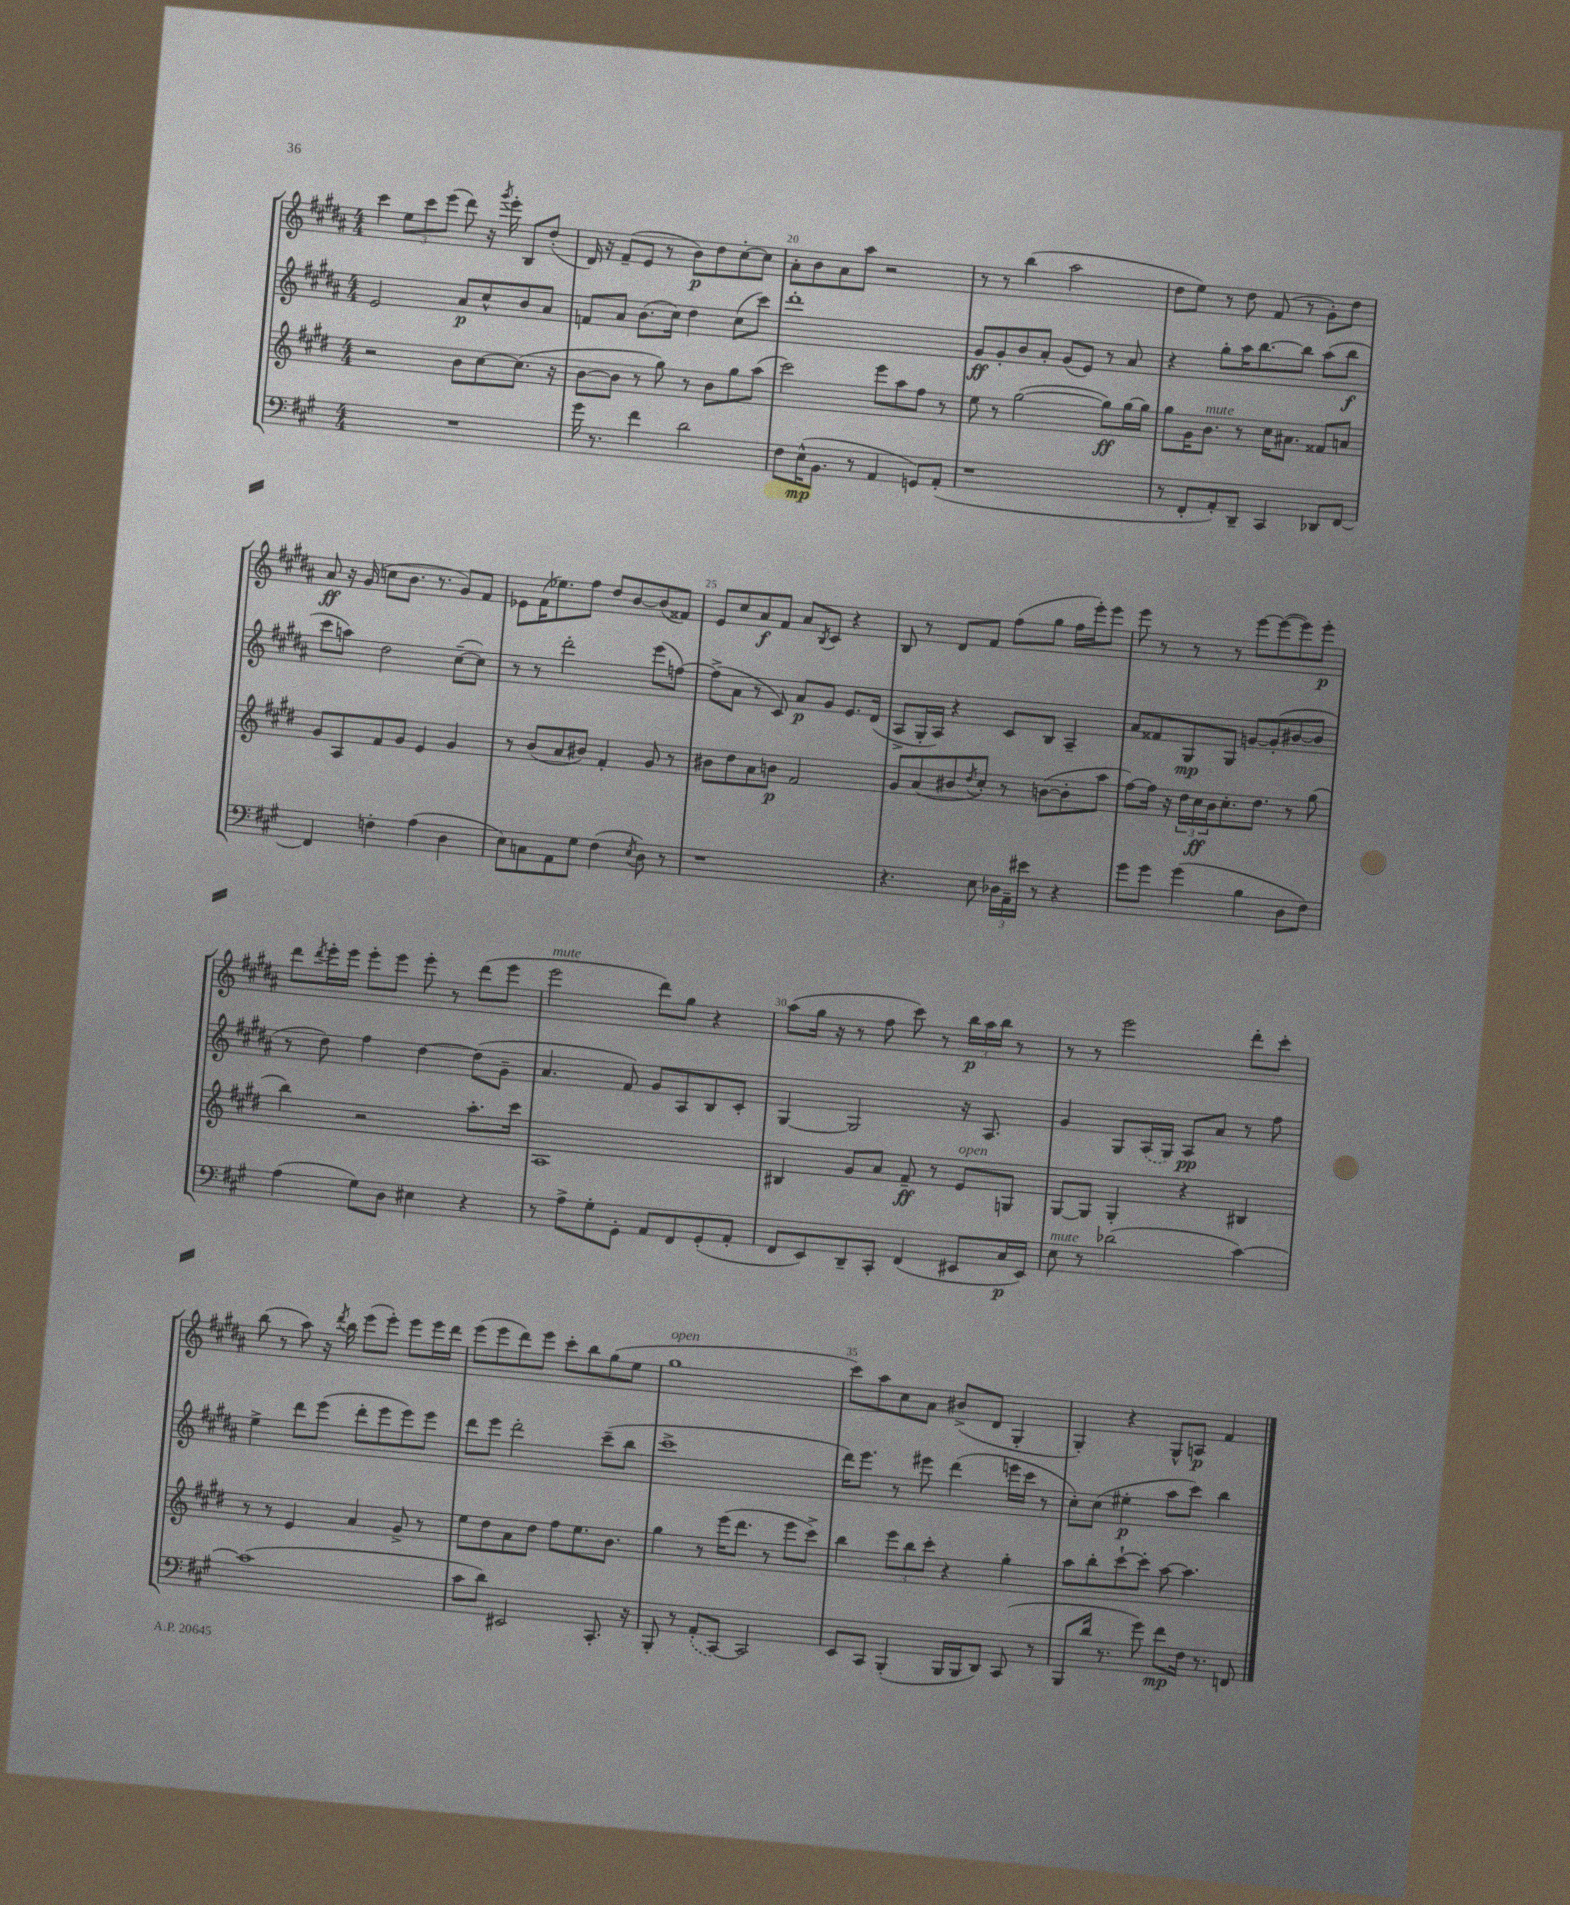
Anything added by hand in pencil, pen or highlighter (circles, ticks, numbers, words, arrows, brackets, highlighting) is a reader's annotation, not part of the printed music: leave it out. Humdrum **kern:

**kern	**kern	**kern	**kern
*staff4	*staff3	*staff2	*staff1
*clefF4	*clefG2	*clefG2	*clefG2
*k[f#c#g#]	*k[f#c#g#d#]	*k[f#c#g#d#a#]	*k[f#c#g#d#a#]
*M4/4	*M4/4	*M4/4	*M4/4
1r	2r	2e	4ccc#
.	.	.	12ee
.	.	.	12ccc#
.	.	.	(12eee
.	8b	8a#	8ddd#)
.	[8cc#	8cc#^^	16r
.	.	.	8qggg#
.	.	.	16eee'
.	(8.cc#]	8b	8B
.	.	8a#	(8dd#'
.	16r	.	.
=	=	=	=
16g#	[8b	8f	16d#)
8.r	.	.	16r
.	8b]	8a#	(8f#~
4f#	8r	(8.b	8e
.	8gg#)	.	8r
.	.	16cc#)	.
2d	8r	4dd#	8b)
.	8b	.	8dd#
.	8gg#	(8cc#	[8cc#'
.	(8aa	8ccc#)	8cc#]
=	=	=	=
8F#	2ccc#)	1ddd#'	8a#'
(16E^^	.	.	8b
8.BB	.	.	.
.	.	.	8a#
8r	.	.	8aa#
4AA	8eee	.	2r
.	8aa	.	.
8GG)	8ff#	.	.
(8AA'	8r	.	.
=	=	=	=
1r	8ee	8g#	8r
.	8r	8g#'	8r
.	([2gg#	8b	(4bb
.	.	8a#'	.
.	.	(8g#	2aa#
.	.	8e)	.
.	8gg#])	8r	.
.	[16gg#	8a#	.
.	16gg#]	.	.
=	=	=	=
8r	8gg#	4r	8dd#
8FF#'	16g#	.	8ee)
.	8.b	.	.
8AA')	.	8gg#'	8r
8DD~	8r	16aa#	8dd#
.	.	[8.bb	.
4CC#	16cc#	.	(8f#
.	8.a#	.	.
.	.	8bb]	8r
8DD-	8f##	(8aa#	8g#')
[8FF#	8a	8bb	8dd#
=	=	=	=
4FF#]	8g#	8ccc#	8a#
.	8A	8aa)	16r
.	.	.	(16g#
4F'	8f#	2dd#	8cc
.	8g#	.	8.b
(4A	4e	.	.
.	.	.	8.r
4D	4g#	([8cc#~	8g#)
.	.	8cc#])	8f#
=	=	=	=
8E)	8r	8r	8e-
8C	(8b	8r	(16f#
.	.	.	8.ee-)
8AA	8a	2ddd#'	.
8G#	8b#)	.	8ff#
(4F#	4f#'	.	8dd#
.	.	.	[8b
8qE	.	.	.
8D)	8g#	(8eee	(8b]
8r	8r	[8ff)	8f##)
=	=	=	=
1r	8b#	(8ff^]	8e
.	8dd#	8a#	8cc#
.	8a	8r	8a#
.	8b	8c#)	8f#
.	2f#	8a#	8a#
.	.	.	8qB
.	.	8g#	8c#
.	.	8.e	4r
.	.	(16d#	.
=	=	=	=
4.r	8g#	8A#^	8B
.	(8a	16G#'	8r
.	.	16A#)	.
.	8b#	4r	8d#
.	8qdd#	.	.
8E	8cc#')	.	8f#
24D-	8r	8c#	(8ff#
24AA~	.	.	.
24e#	.	.	.
8r	([8b	8B	8gg#
4r	8b']	4A#~	16ff#
.	.	.	16eee')
.	8aa	.	8eee
=	=	=	=
8g#	[8ff#)	8a#	8eee
8g#	16ff#]	8f##	8r
.	16r	.	.
(4g#	24dd#	8G#	8r
.	24cc#	.	.
.	24b	.	.
.	8.cc#'	8G#	8r
4B	.	[8g	[8eee
.	8.dd#	.	.
.	.	(8g']	(8eee_
8D	8r	[8b#	8eee])
8F#)	(8gg#	8b#]	8eee'
=	=	=	=
(4A	4bb)	8r	8ddd#
.	.	.	8qddd#
.	.	8dd#)	16eee'
.	.	.	16eee
8G#)	2r	4ff#	8eee'
8D	.	.	8eee
4E#	.	[4dd#	8eee'
.	.	.	8r
4r	8.aa'	(8dd#]	(8ddd#
.	.	8g#~	8eee
.	16ccc#	.	.
=	=	=	=
8r	1A	4.a#	2eee
8A^	.	.	.
8G#'	.	.	.
8GG#'	.	8f#)	.
8AA	.	8g#	8ddd#)
8FF#	.	8A#	8gg#
(8GG#'	.	8B	4r
8AA'	.	8c#'	.
=	=	=	=
8FF#	4B#	[4G#	(8aa#
8EE)	.	.	16gg#
.	.	.	16r
8DD~	8g#	2G#]	8r
8CC#'	8a	.	8ff#
(4FF#	8f#~	.	8ccc#)
.	8r	.	8r
8EE#	8e	16r	24bb
.	.	.	24aa#
.	.	8.A#	.
.	.	.	24bb
16C#	8G	.	8r
16EE#)	.	.	.
=	=	=	=
8E	[8G#	4g#	8r
8r	8G#]	.	8r
(2d-	4G#'	8G#	2eee
.	.	(16A#	.
.	.	16G#)	.
.	4r	8A#	.
.	.	8a#	.
[4c#)	4B#	8r	8ddd#'
.	.	8ff#	8ccc#'
=	=	=	=
(1c#]	8r	4ee^	(8bb
.	8r	.	8r
.	4e	8ddd#	8aa#)
.	.	(8eee	16r
.	.	.	8qddd#
.	.	.	16bb
.	4a	8ddd#'	(8eee
.	.	8eee	8eee')
.	8g#^	8eee)	8eee
.	8r	8eee	16eee
.	.	.	16ddd#
=	=	=	=
8c#	8ee	8ddd#	(8eee
8d)	8dd#	8eee	8eee
2EE#	8a	2ddd#'	8ddd#)
.	8dd#	.	8eee
.	8ff#	.	8ccc#'
.	8.ee	.	8bb
8.CC#'	.	(8ccc#~	(8gg#
.	8.b	.	.
.	.	8bb	8ee
16r	.	.	.
=	=	=	=
8BBB'	4gg#	1ccc#^	1gg#
8r	.	.	.
(8AA'	8r	.	.
[8CC#)	(16eee	.	.
.	8.ddd#	.	.
2CC#]	.	.	.
.	8r	.	.
.	8eee	.	.
.	8ccc#^)	.	.
=	=	=	=
8EE	4bb	16ddd#)	8ccc#)
.	.	8.eee	.
8CC#	.	.	8aa#
(4BBB'	12eee	8r	8cc#
.	12bb	.	.
.	.	8eee#	8a#
.	12ccc#'	.	.
16BBB	4r	(4ddd#	(8b#^
16BBB	.	.	.
8DD)	.	.	8d#
(8CC#	4gg#'	16eee	4G#'
.	.	16ccc#	.
8r	.	8r	.
=	=	=	=
8BBB	8aa	8cc#')	4G#')
16d	8bb'	(8cc#	.
8.r	.	.	.
.	[8ccc#`	4ee#'	4r
8g#)	8ccc#']	.	.
8f#	[8aa	8aa#	8G#^^
16F#	4.aa]	8ccc#)	8A
8.r	.	.	.
.	.	4bb	4f#
8FF	.	.	.
==	==	==	==
*-	*-	*-	*-
